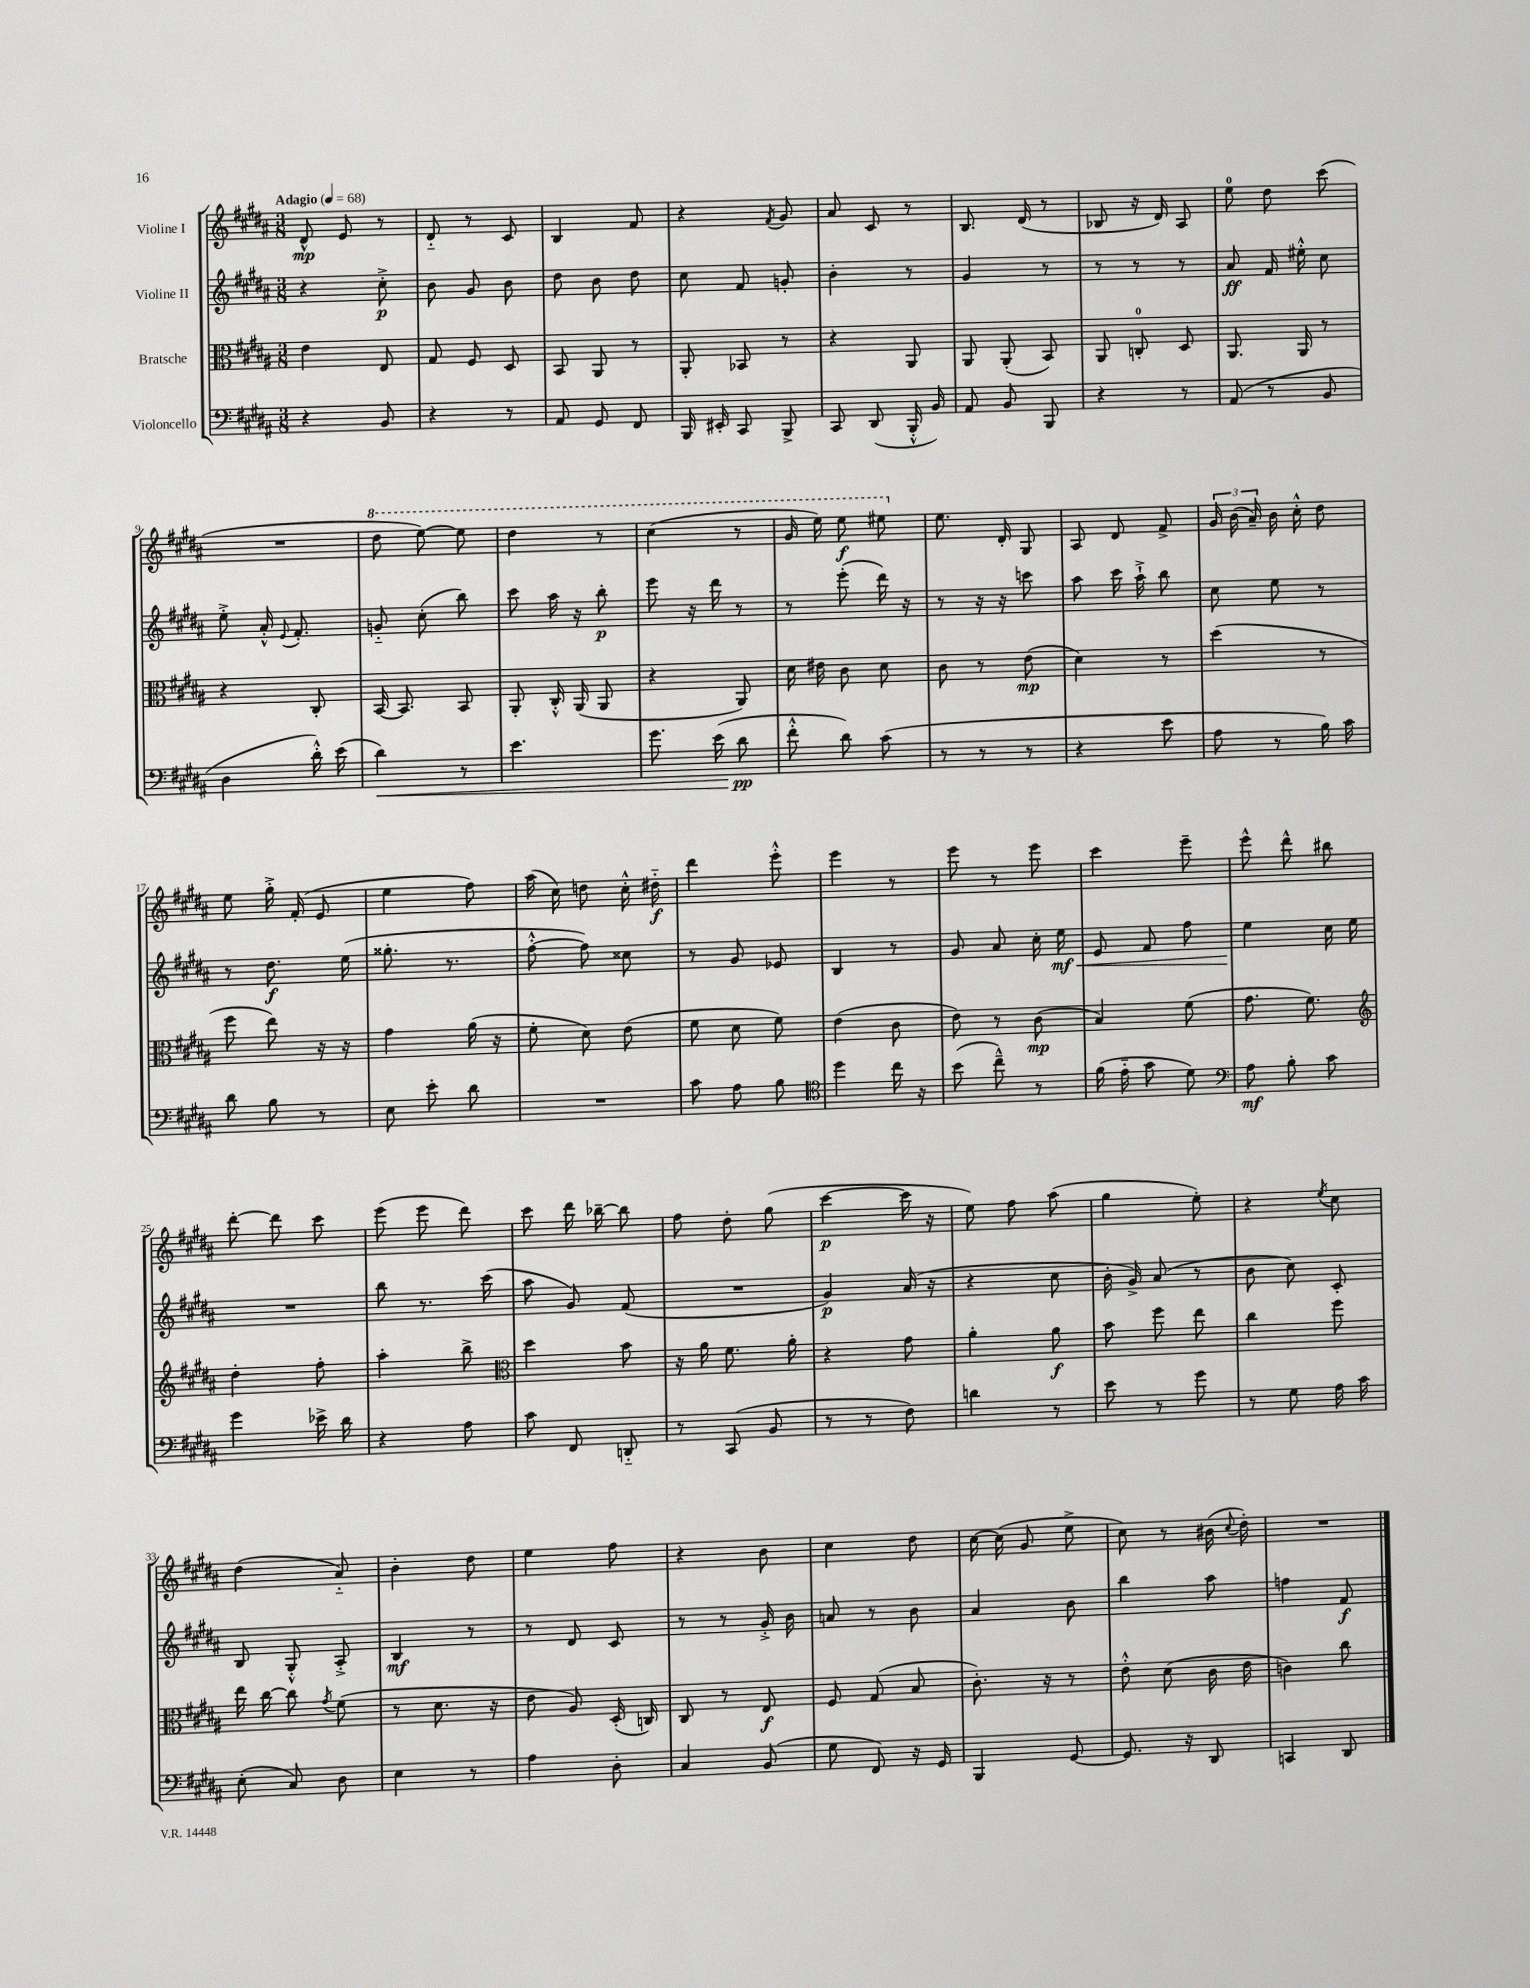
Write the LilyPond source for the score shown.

<<
\new StaffGroup <<
\new Staff = "s0" \with { instrumentName = "Violine I" } {
    \clef treble \key b \major \numericTimeSignature \time 3/8 \tempo "Adagio" 4 = 68
    \autoBeamOff dis'8-^\mp e'8 r8 |
    dis'8-_ r8 cis'8 |
    b4 fis'8 |
    r4 \acciaccatura { fis'8 } gis'8 |
    ais'8 cis'8 r8 |
    b8. dis'16( r8 |
    bes8 r16 dis'16) ais8 |
    e''8-0 dis''8 cis'''8( |
    R4. |
    \ottava #1 dis'''8 e'''8~) e'''8 |
    dis'''4 r8 |
    cis'''4( r8 |
    gis''16 e'''16) e'''8\f eis'''8 \ottava #0 |
    e''8. dis'16-. gis8 |
    ais8 dis'8 fis'8-> |
    \tuplet 3/2 { gis'16 b'16( ais'16--) } b'16 cis''16-.-^ dis''8 |
    e''8 gis''16-.-> fis'16-.( e'8 |
    e''4 fis''8) |
    ais''16( cis''16) d''8 cis''16-.-^ dis''16-_\f |
    dis'''4 e'''8-.-^ |
    e'''4 r8 |
    e'''8 r8 e'''8 |
    cis'''4 e'''8-- |
    e'''8-^ dis'''8-^ bis''8 |
    dis'''8~-. dis'''8 cis'''8 |
    e'''8( e'''8 dis'''8) |
    cis'''8 dis'''16 bes''16~-- bes''8 |
    fis''8 dis''8-. gis''8( |
    cis'''4~\p cis'''16 r16 |
    e''8) fis''8 ais''8( |
    gis''4 e''8-.) |
    r4 \acciaccatura { e''8 } cis''8 |
    dis''4( ais'8-_) |
    b'4-. dis''8 |
    e''4 fis''8 |
    r4 b'8 |
    cis''4 dis''8 |
    cis''16~ cis''16( gis'8 e''8-> |
    cis''8) r8 bis'16( \appoggiatura { cis''8 } dis''16-.) |
    R4. \bar "|." |
}
\new Staff = "s1" \with { instrumentName = "Violine II" } {
    \clef treble \key b \major \numericTimeSignature \time 3/8
    \autoBeamOff r4 cis''8-.->\p |
    b'8 gis'8 b'8 |
    dis''8 b'8 dis''8 |
    cis''8 fis'8 g'8-. |
    b'4-. r8 |
    gis'4 r8 |
    r8 r8 r8 |
    ais'8\ff fis'16 eis''16-.-^ cis''8 |
    e''8-.-> ais'16-.-^ \appoggiatura { e'8 } fis'8.-. |
    g'8-_ cis''8-.( b''8) |
    cis'''8 ais''16 r16 b''8-.\p |
    e'''8 r16 dis'''16 r8 |
    r8 e'''8-.( dis'''16) r16 |
    r8 r16 r16 c'''8 |
    ais''8 cis'''16 ais''16-!-> b''8 |
    cis''8 e''8 r8 |
    r8 dis''8.\f e''16( |
    gisis''8.-. r8. |
    fis''8~-.-^ fis''8) cisis''8 |
    r8 gis'8 ees'8 |
    b4 r8 |
    gis'8 ais'8 cis''16-. e''16\mf\< |
    e'8 fis'8 fis''8 |
    e''4\! cis''16 e''16 |
    R4. |
    b''8 r8. cis'''16( |
    ais''8 gis'8) fis'8( |
    R4. |
    gis'4\p) ais'16( r16 |
    r4 cis''8 |
    b'16-. gis'16->) ais'8( r8 |
    b'8 cis''8) cis'8-. |
    b8 gis8-.-^ ais8-.-> |
    b4\mf r8 |
    r8 dis'8 cis'8 |
    r8 r8 gis'16-.-> b'16 |
    a'8 r8 b'8 |
    ais'4 b'8 |
    b''4 ais''8 |
    f''4 fis'8\f \bar "|." |
}
\new Staff = "s2" \with { instrumentName = "Bratsche" } {
    \clef alto \key b \major \numericTimeSignature \time 3/8
    \autoBeamOff e'4 e8 |
    gis8 fis8 dis8 |
    b,8 ais,8 r8 |
    ais,8-. bes,8 r8 |
    r4 ais,8 |
    ais,8 ais,8-.( b,8) |
    ais,8 c8-0-. dis8 |
    ais,8. ais,16 r8 |
    r4 cis8-. |
    b,16~ b,8. b,8 |
    ais,8-. cis16-.-^ ais,16( ais,8 |
    r4 ais,8) |
    dis'16 eis'16 cis'8 dis'8 |
    cis'8 r8 e'8\mp( |
    dis'4) r8 |
    dis''4( r8 |
    fis''8 e''8) r16 r16 |
    gis'4 ais'16( r16 |
    fis'8-. dis'8) e'8( |
    fis'8 dis'8 fis'8) |
    e'4( cis'8 |
    e'8) r8 cis'8\mp( |
    b4) fis'8( |
    gis'8. fis'8.) |
    \clef treble dis''4-. fis''8-. |
    ais''4-. b''8-> |
    \clef alto dis''4 b'8 |
    r16 ais'16 fis'8. ais'16-. |
    r4 gis'8 |
    ais'4-. ais'8\f |
    b'8 fis''8 e''8 |
    cis''4 fis''8 |
    e''16 cis''16~ cis''8 \acciaccatura { gis'8 } fis'8( |
    r8 dis'8. r16 |
    e'8 ais8) dis16-.( c16) |
    cis8 r8 e8\f |
    fis8 gis8( b8 |
    cis'8.-.) r16 r8 |
    e'8-.-^ dis'8( cis'16 e'16 |
    c'4) cis''8 \bar "|." |
}
\new Staff = "s3" \with { instrumentName = "Violoncello" } {
    \clef bass \key b \major \numericTimeSignature \time 3/8
    \autoBeamOff r4 b,8 |
    r4 r8 |
    ais,8 gis,8 fis,8 |
    b,,16 eis,16-. cis,8 b,,8-> |
    cis,8 dis,8( b,,16-.-^ b,16) |
    ais,8 b,8 b,,8 |
    r4 r8 |
    ais,8( r8 b,8 |
    dis4 dis'16-.-^) e'16( |
    dis'4\<) r8 |
    e'4. |
    gis'8. e'16( dis'8\pp\! |
    fis'8-.-^ dis'8) cis'8( |
    r8 r8 r8 |
    r4 e'8 |
    ais8 r8 b16) cis'16 |
    dis'8 b8 r8 |
    e8 e'8-. dis'8 |
    R4. |
    cis'8 ais8 b8 |
    \clef tenor dis''4 cis''16 r16 |
    b'8( cis''8---^) r8 |
    fis'16( e'16-_ gis'8 dis'8) |
    \clef bass ais8\mf b8-. cis'8 |
    gis'4 ees'16-> dis'16 |
    r4 ais8 |
    cis'8 fis,8 d,8-_ |
    r8 cis,8( b,8 |
    r8 r8 fis8) |
    d'4 r8 |
    e'8 r8 gis'8 |
    r8 gis8 ais16 cis'16 |
    e8-.( cis8) dis8 |
    e4 r8 |
    ais4 dis8-. |
    cis4 b,8( |
    gis8 fis,8) r16 gis,16 |
    b,,4 gis,8~ |
    gis,8. r16 dis,8 |
    c,4 dis,8 \bar "|." |
}
>>
>>
